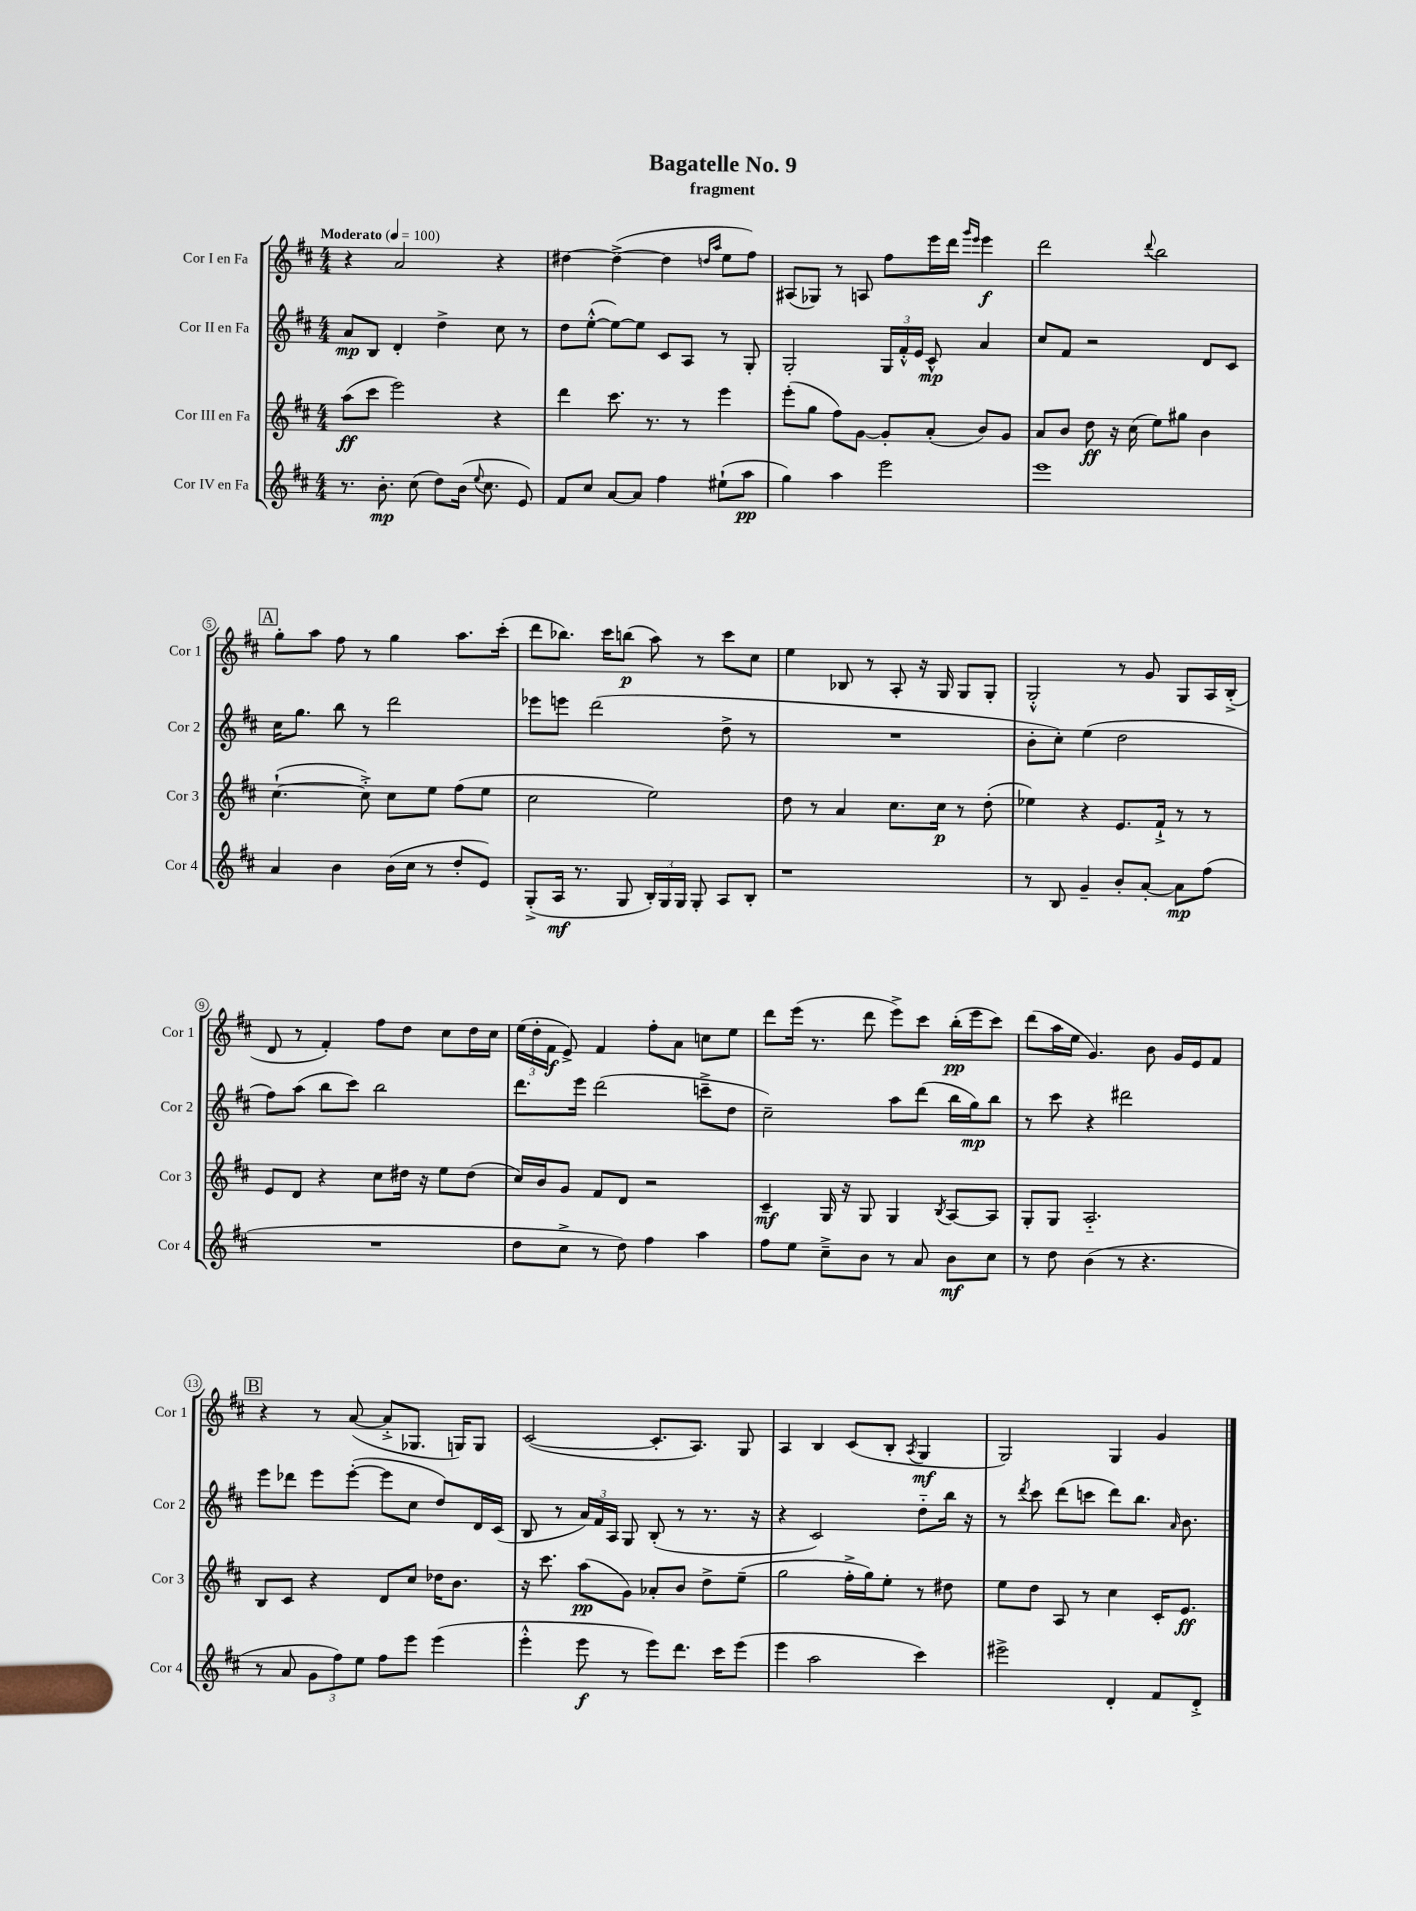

**kern	**kern	**kern	**kern
*staff4	*staff3	*staff2	*staff1
*clefG2	*clefG2	*clefG2	*clefG2
*k[f#c#]	*k[f#c#]	*k[f#c#]	*k[f#c#]
*M4/4	*M4/4	*M4/4	*M4/4
*MM100	*MM100	*MM100	*MM100
8.r	(8aa	8a	4r
.	8ccc#	8B	.
8.b'	.	.	.
.	2eee)	4d'	2a
(8cc#	.	.	.
8dd)	.	4dd^	.
(16b	.	.	.
8qqee	.	.	.
8.cc#	.	.	.
.	4r	8cc#	4r
8e)	.	8r	.
=	=	=	=
8f#	4ddd	8dd	[4dd#
8cc#	.	([8ee'^^	.
[8a	8.ccc#	8ee_)	(4dd#^_
8a]	.	8ee]	.
.	8.r	.	.
4ff#	.	8c#	4dd#]
.	8r	8A	.
.	.	.	16qqdd
.	.	.	16qqaa
(8ee#`	4eee	8r	8ee
8aa	.	8G'	8ff#)
=	=	=	=
4gg)	(8eee'	2G'	(8A#
.	8gg	.	8G-)
4aa	8ff#)	.	8r
.	[8g	.	8A
2eee	8g']	24G	8ff#
.	.	24f#'^^	.
.	.	24e	.
.	(8a'	8c#^^	16eee
.	.	.	16ddd
.	.	.	16qqggg
.	.	.	16qqeee
.	8b)	4a	4eee
.	8g	.	.
=	=	=	=
1eee	8a	8cc#	2ddd
.	8b	8f#	.
.	8dd	2r	.
.	16r	.	.
.	(16cc#	.	.
.	.	.	8qqddd
.	8ee)	.	2bb
.	8gg#	.	.
.	4b	8d	.
.	.	8c#	.
=	=	=	=
4a	([4.cc#`	16cc#	8gg'
.	.	8.gg	.
.	.	.	8aa
4b	.	8bb	8ff#
.	8cc#'^])	8r	8r
(16b	8cc#	2ddd	4gg
16cc#	.	.	.
8r	8ee	.	.
8dd'	(8ff#	.	8.aa
8e)	8ee	.	.
.	.	.	(16ccc#'
=	=	=	=
(8G'^	2cc#	8eee-	8ddd
16A	.	8eee	8.bb-)
8.r	.	.	.
.	.	(2ddd	.
.	.	.	16ccc#
8G	.	.	(8bb
24B')	2ee)	.	8aa)
24G	.	.	.
24G	.	.	.
8G'	.	.	8r
8A	.	8dd^	8ccc#
8B'	.	8r	8cc#
=	=	=	=
1r	8dd	1r	4ee
.	8r	.	.
.	4a	.	8B-
.	.	.	8r
.	8.cc#	.	8A'
.	.	.	16r
.	16cc#	.	16G
.	8r	.	8G
.	(8dd'	.	8G'
=	=	=	=
8r	4ee-)	8b'	2G'^^
8B	.	8cc#')	.
4g~	4r	(4ee	.
8b'	8.e	2dd	8r
[8a'	.	.	8g
.	16f#`^	.	.
8a]	8r	.	8G
(8ff#	8r	.	16A
.	.	.	(16B'^
=	=	=	=
1r	8e	8ff#)	8d
.	8d	(8aa	8r
.	4r	8bb	4f#')
.	.	8ccc#)	.
.	8cc#	2bb	8ff#
.	16dd#	.	8dd
.	16r	.	.
.	8ee	.	8cc#
.	(8dd#	.	16dd
.	.	.	16cc#
=	=	=	=
8dd	16cc#)	8.ddd	(24ee
.	.	.	24dd'
.	16b	.	.
.	.	.	24f#
8cc#^	8g	.	8e^)
.	.	16eee	.
8r	8f#	(2ddd	4f#
8dd)	8d	.	.
4ff#	2r	.	8ff#'
.	.	.	8a
4aa	.	8ccc~^	8cc
.	.	8dd	8ee
=	=	=	=
8ff#	4c#~	2cc#~)	8ddd
8ee	.	.	(16eee
.	.	.	8.r
8cc#~^	16G	.	.
.	16r	.	.
8b	8G	.	8ddd
8r	4G	8aa	8eee^)
8a	.	(8ddd	8ccc#
.	8qB	.	.
8b	[8A	16bb	(16bb'
.	.	16gg)	16eee
8cc#	8A]	8bb	8ccc#)
=	=	=	=
8r	8G'	8r	(8ddd
8dd	8G	8ccc#	16aa
.	.	.	16ee
(4b	2.A'~	4r	4.g)
8r	.	2ddd#	.
4.r	.	.	8b
.	.	.	16g
.	.	.	16e
.	.	.	8f#
=	=	=	=
8r	8B	8eee	4r
8a	8c#	8ddd-	.
12g	4r	8eee	8r
12ff#)	.	.	.
.	.	([8eee'	([8a
12ee	.	.	.
8ff#	8d	8eee]	8a'^]
8eee	8cc#	8cc#	8.G-
(4eee	16dd-	8dd)	.
.	8.b	.	16G)
.	.	16d	8G
.	.	(16c#	.
=	=	=	=
4eee'^^	16r	8B	([2c#
.	8.ccc#	.	.
.	.	8r	.
8eee	(8aa	24a)	.
.	.	24f#	.
.	.	24A	.
8r	8g)	8G	.
8eee)	8a-'	(8B'	8.c#']
8.ddd	8b	8r	.
.	.	.	8.A)
.	8dd^	8.r	.
16ccc#	.	.	.
(8eee	(8ee~	.	8G
.	.	16r	.
=	=	=	=
4eee	2gg	4r	4A
2aa	.	2c#)	4B
.	16ff#'^	.	(8c#
.	16gg)	.	.
.	8ee'	.	8B'
.	.	.	8qA
4ccc#)	8r	8dd'~	4G
.	8dd#	16bb	.
.	.	16r	.
=	=	=	=
2eee#^	8ee	8r	2G)
.	.	8qddd	.
.	8dd	8ccc#	.
.	8A	(8ddd	.
.	8r	8ccc	.
4d'	4cc#	8ddd)	4G
.	.	8.bb	.
8f#	16c#'	.	4g
.	.	16qqa	.
.	8.e	8.b	.
8d'^	.	.	.
==	==	==	==
*-	*-	*-	*-
